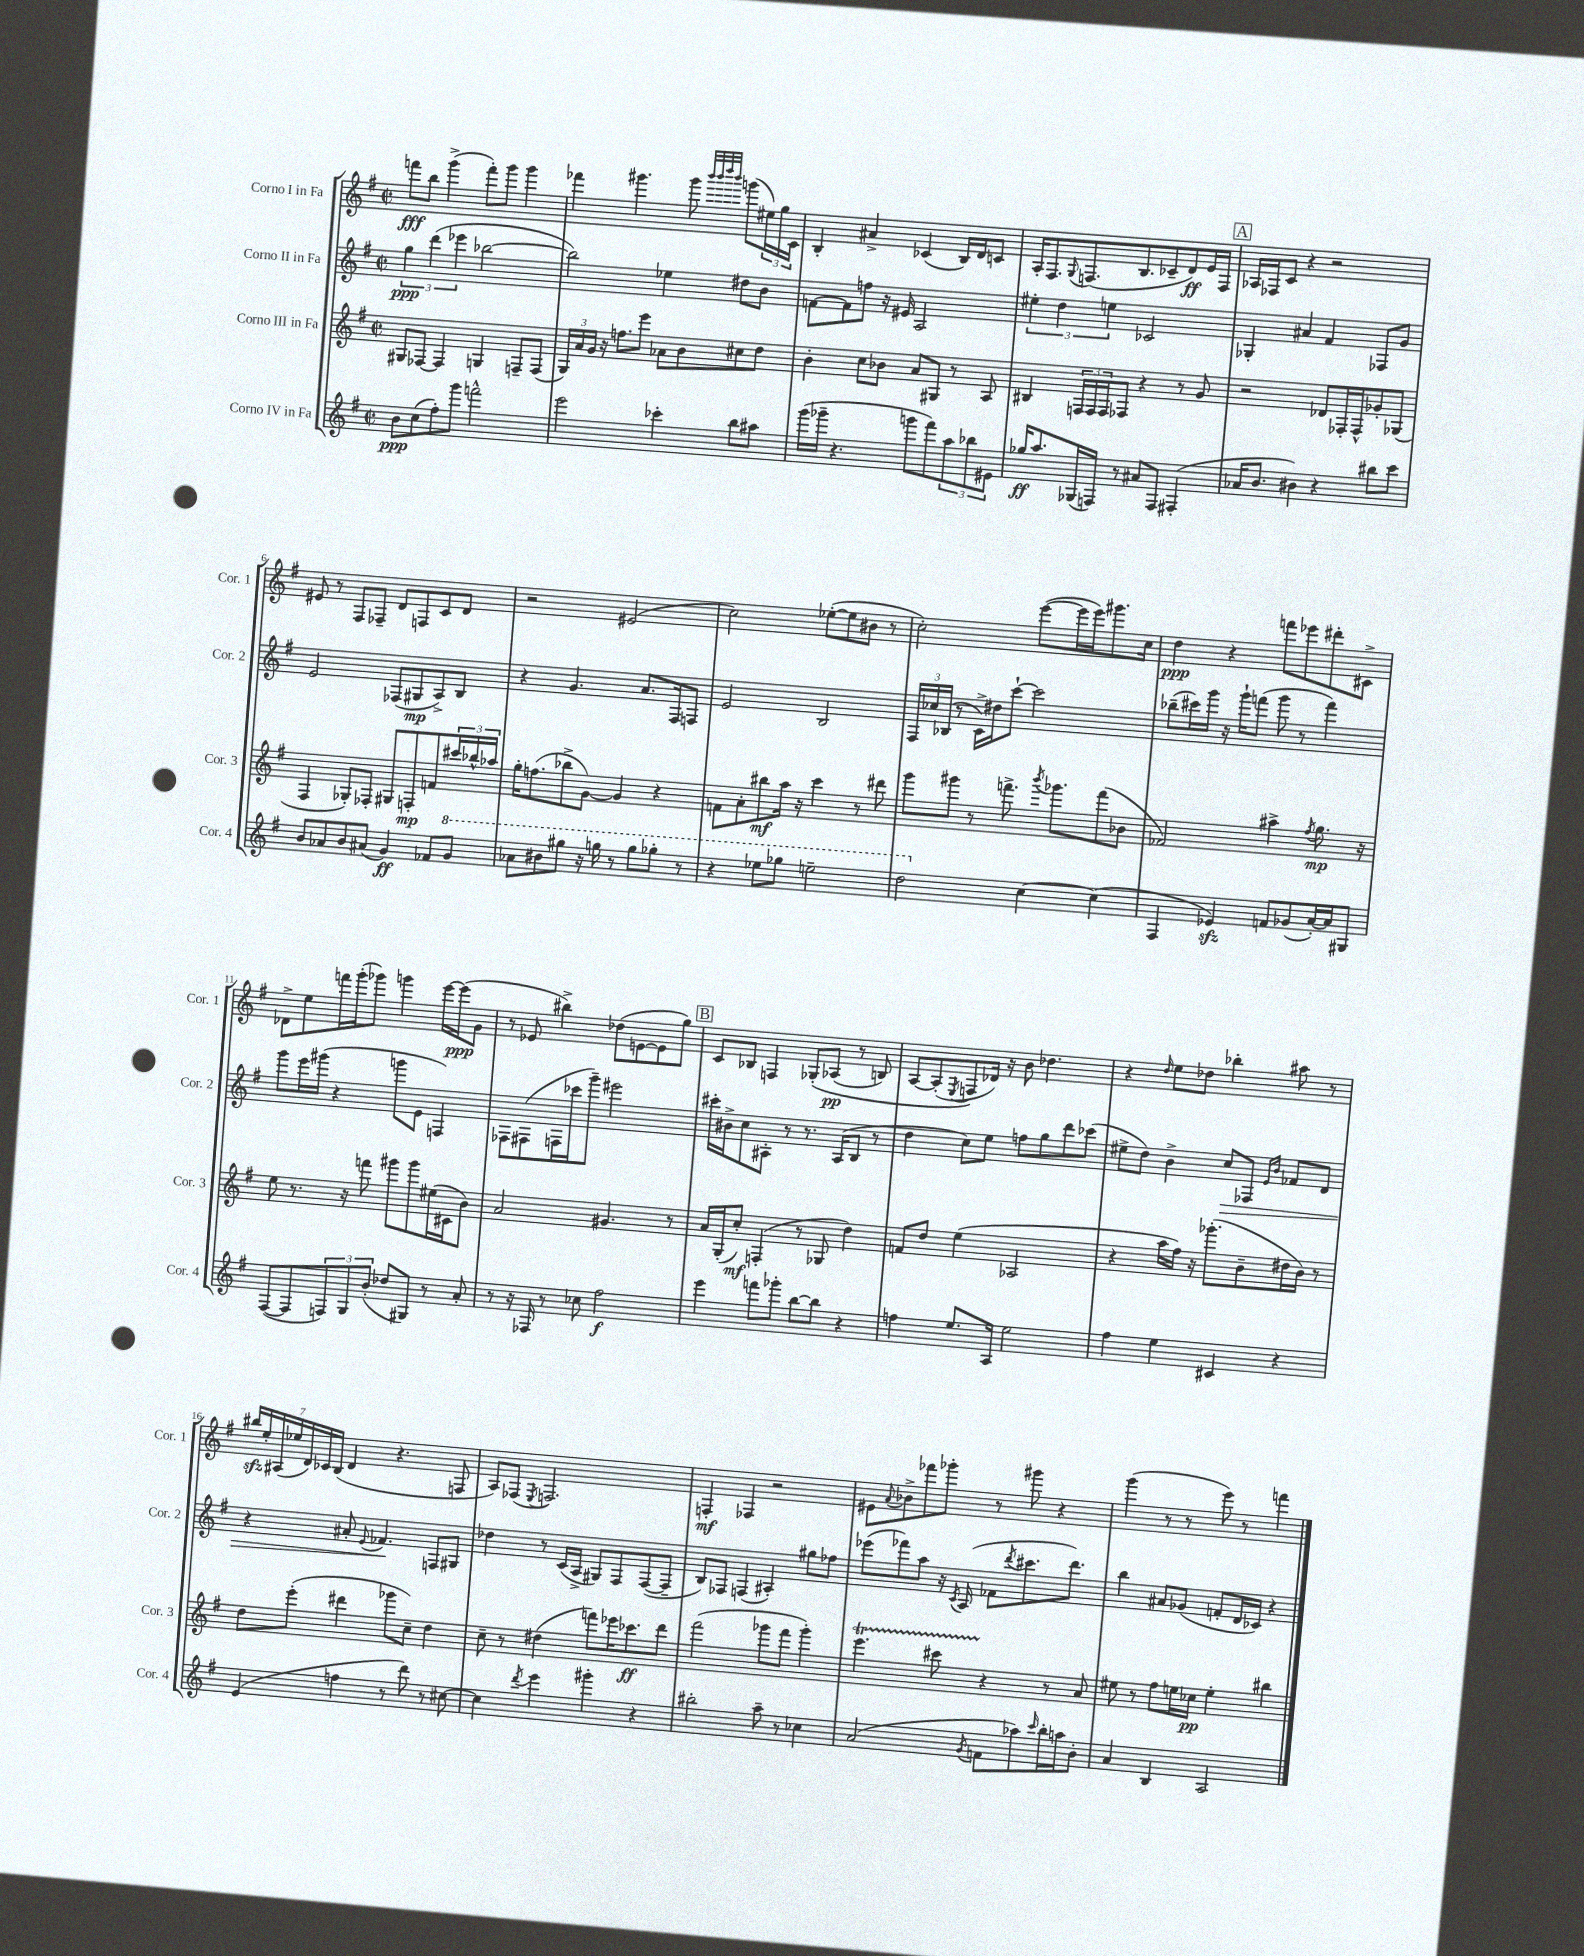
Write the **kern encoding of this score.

**kern	**dynam	**kern	**dynam	**kern	**dynam	**kern	**dynam
*part4	*part4	*part3	*part3	*part2	*part2	*part1	*part1
*staff4	*staff4	*staff3	*staff3	*staff2	*staff2	*staff1	*staff1
*I"Corno IV in Fa	*	*I"Corno III in Fa	*	*I"Corno II in Fa	*	*I"Corno I in Fa	*
*I'Cor. 4	*	*I'Cor. 3	*	*I'Cor. 2	*	*I'Cor. 1	*
*clefG2	*	*clefG2	*	*clefG2	*	*clefG2	*
*k[f#]	*	*k[f#]	*	*k[f#]	*	*k[f#]	*
*M2/2	*	*M2/2	*	*M2/2	*	*M2/2	*
*met(c|)	*	*met(c|)	*	*met(c|)	*	*met(c|)	*
=1	=1	=1	=1	=1	=1	=1	=1
8b\L	ppp	8G#X/L	.	6gg\	ppp	8fffn\L	fff
(8cc\	.	[8F-X/J	.	.	.	8bb\J	.
.	.	.	.	(6ddd\	.	.	.
8ff#'\)	.	4F-/]	.	.	.	(4ggg^\	.
.	.	.	.	6eee-X\	.	.	.
8ggg\J	.	.	.	.	.	.	.
2fffn^^\	.	4Gn/	.	[2bb-X\	.	8fff'\L)	.
.	.	.	.	.	.	8ggg\J	.
.	.	8Fn~/L	.	.	.	4ggg\	.
.	.	(8F/J	.	.	.	.	.
=2	=2	=2	=2	=2	=2	=2	=2
2eee\	.	24G/LL)	.	2bb-\])	.	4fff-X\	.
.	.	24a/	.	.	.	.	.
.	.	24g/JJ	.	.	.	.	.
.	.	16r	.	.	.	.	.
.	.	8.ffn\L	.	.	.	.	.
.	.	.	.	.	.	4.ggg#X\	.
.	.	8eee\J	.	.	.	.	.
4ccc-X'\	.	8a-X\L	.	4ee-X\	.	.	.
.	.	8b\	.	.	.	8ggg#\	.
.	.	.	.	.	.	32qqbbb/LLL	.
.	.	.	.	.	.	32qqbbb/	.
.	.	.	.	.	.	32qqdddd/	.
.	.	.	.	.	.	32qqbbb/JJJ	.
8bb\L	.	8cc#X\	.	8dd#X\L	.	(8gggn\L	.
8aa#X\J	.	8dd\J	.	8b\J	.	24ee#X\L)	.
.	.	.	.	.	.	24gg\	.
.	.	.	.	.	.	24c\JJ	.
=3	=3	=3	=3	=3	=3	=3	=3
(16ggg\LL	.	4b'\	.	[8fn\L	.	4B'/	.
16ggg-X~\JJ	.	.	.	.	.	.	.
4.r	.	.	.	8f\]	.	.	.
.	.	8cc\L	.	8ffn\J	.	4a#X^/	.
.	.	8b-X\J	.	16r	.	.	.
.	.	.	.	16e#X/	.	.	.
8gggn\L	.	8a/L	.	2A/	.	(4c-X/	.
8fff#\)	.	8G#X/J	.	.	.	.	.
12aa\	.	8r	.	.	.	16B/LL)	.
.	.	.	.	.	.	16d/J	.
12bb-X\	.	.	.	.	.	.	.
.	.	8A/	.	.	.	8cn/J	.
12e#X\J	.	.	.	.	.	.	.
=4	=4	=4	=4	=4	=4	=4	=4
16gg-X/KL	ff	4B#X/	.	6ee#X'\	.	16A'/KL	.
8.aa/	.	.	.	.	.	8.F#/	.
.	.	.	.	6dd\	.	.	.
.	.	.	.	.	.	8qqG/	.
(16G-X/L	.	24Fn/LL	.	.	.	(8.Fn/	.
.	.	24F/	.	.	.	.	.
16Fn/JJ)	.	.	.	.	.	.	.
.	.	24F/J	.	6een\	.	.	.
8r	.	8F-X/J	.	.	.	.	.
.	.	.	.	.	.	8.B/	.
8a#X/L	.	4r	.	2c-X/	.	.	.
8F/J	.	.	.	.	.	8c-X~/	.
(4F#X'/	.	8r	.	.	.	8d/)	ff
.	.	8g/	.	.	.	16e/L	.
.	.	.	.	.	.	16F/JJ	.
!!LO:REH:place=s1:t=A
=5	=5	=5	=5	=5	=5	=5	=5
16a-X/KL	.	2r	.	4G-X'/	.	16A-X/LL	.
8.b/J	.	.	.	.	.	16F-X/J	.
.	.	.	.	.	.	8c/J	.
4b#X\)	.	.	.	4a#X/	.	4r	.
4r	.	8d-X/L	.	4f#/	.	2r	.
.	.	16F-X'/L	.	.	.	.	.
.	.	16F-^^/J	.	.	.	.	.
8bb#X\L	.	8g-X'/	.	8F-X/L	.	.	.
8ccc\J	.	(8G-X/J	.	8g/J	.	.	.
!!LO:LB:g=z
=6	=6	=6	=6	=6	=6	=6	=6
8b/L	.	4F#/	.	2e/	.	8e#X/	.
8a-X/	.	.	.	.	.	8r	.
8b/	.	8G-X'/L)	.	.	.	8F#/L	.
(8a#X/J	.	8F-X'/J	.	.	.	8F-X~/J	.
4g/)	ff	8G#X/L	.	(8F-X/L	.	8d/L	.
.	.	8Fn'/	mp	8G#X/	mp	8Fn/	.
8f-X/L	.	8fn/	.	8A^/)	.	8c/	.
*8va	*	*	*	*	*	*	*
8gg/J	.	24ccc#X/L	.	8B/J	.	8d/J	.
.	.	24bb-X^^/	.	.	.	.	.
.	.	24aa-X/JJ	.	.	.	.	.
=7	=7	=7	=7	=7	=7	=7	=7
8aa-X\L	.	16gg'\KL	.	4r	.	2r	.
.	.	(8.ffn\	.	.	.	.	.
8bb#X\	.	.	.	.	.	.	.
8ggg#X\J	.	8bb-X^\	.	4.g/	.	.	.
16r	.	[8g\J)	.	.	.	.	.
16gggn\	.	.	.	.	.	.	.
8r	.	4g/]	.	.	.	(2e#X/	.
8ggg\L	.	.	.	8.a/L	.	.	.
8ggg-X'\J	.	4r	.	.	.	.	.
.	.	.	.	16F#/k	.	.	.
8r	.	.	.	8Fn/J	.	.	.
=8	=8	=8	=8	=8	=8	=8	=8
4r	.	8fn\L	.	2e/	.	2cc\)	.
.	.	8a'\	.	.	.	.	.
8eee-X\L	.	8bb#X\	mf	.	.	.	.
8ggg-X\J	.	16aa\Jk	.	.	.	.	.
.	.	16r	.	.	.	.	.
2eeen~\	.	4ccc\	.	2B/	.	([8ee-X'\L	.
.	.	.	.	.	.	8ee-\]	.
.	.	8r	.	.	.	8b#X\J	.
.	.	8ddd#X\	.	.	.	8r	.
=9	=9	=9	=9	=9	=9	=9	=9
2ddd\	.	8ggg\L	.	24F#/LL	.	2cc'\)	.
.	.	.	.	24cc-X/	.	.	.
.	.	.	.	(24B-X/JJ	.	.	.
.	.	8ggg#X\J	.	8r	.	.	.
.	.	8r	.	16c^\LL)	.	.	.
.	.	.	.	16dd#X\J	.	.	.
.	.	8.fffn^\	.	[8ccc`\J	.	.	.
*X8va	*	*	*	*	*	*	*
[4cc\	.	.	.	2ccc\]	.	([8eee\L	.
.	.	8qbbb/	.	.	.	.	.
.	.	8.ggg-X\L	.	.	.	.	.
.	.	.	.	.	.	16eee\L]	.
.	.	.	.	.	.	16eee\J)	.
(4cc\]	.	(8fff\	.	.	.	8.ggg#X\	.
.	.	8b-X\J	.	.	.	.	.
.	.	.	.	.	.	16cc\Jk	.
=10	=10	=10	=10	=10	=10	=10	=10
4F#/	.	2f-X/)	.	(8bb-X~\L	.	4dd\	ppp
.	.	.	.	16ccc#X\L)	.	.	.
.	.	.	.	16ggg\JJ	.	.	.
4e-Xzz/)	.	.	.	16r	.	4r	.
.	.	.	.	16ggg`\KL	.	.	.
.	.	.	.	(8fffn\J	.	.	.
8fn/L	.	4aa#X^\	.	8ggg\	.	8fffn\L	.
(8g-X/	.	.	.	8r	.	8eee-X\	.
.	.	8qff#/	.	.	.	.	.
[16a'/L)	.	8.gg\	mp	4fff\)	.	8ddd#X'\	.
16a/J]	.	.	.	.	.	.	.
8G#X/J	.	.	.	.	.	8c#X^\J	.
.	.	16r	.	.	.	.	.
!!LO:LB:g=z
=11	=11	=11	=11	=11	=11	=11	=11
([8F#/L	.	8ee\	.	8ggg\L	.	8d-X^\L	.
8F#/]	.	8.r	.	16eee\L	.	8ee\	.
.	.	.	.	(16ggg#X\JJ	.	.	.
12Fn/)	.	.	.	4r	.	16fffn\L	.
.	.	16r	.	.	.	(16ggg'\J	.
12G/	.	.	.	.	.	.	.
.	.	8fffn\	.	.	.	8ggg-X\J)	.
(12b'/J	.	.	.	.	.	.	.
8dd-X/L	.	8ggg#X\L	.	8gggn\L	.	4gggn\	.
8G#X/J)	.	8ggg#\	.	8e\J	.	.	.
8r	.	(16ee#X\L	.	4Fn/)	.	[16eee\LL	.
.	.	16c#X\J	.	.	.	(16eee\J]	ppp
8a'/	.	8b\J)	.	.	.	8g\J	.
=12	=12	=12	=12	=12	=12	=12	=12
8r	.	2a/	.	8F-X\L	.	8r	.
16r	.	.	.	(8F#X\	.	8e-X/	.
16F-X/	.	.	.	.	.	.	.
8r	.	.	.	16Fn\L	.	4bb#X^\)	.
.	.	.	.	16ccc-X\J	.	.	.
8cc-X\	.	.	.	8ggg~\J)	.	.	.
2ff#\	f	4.g#X/	.	2eee#X\	.	(8dd-X\L	.
.	.	.	.	.	.	[8en\	.
.	.	.	.	.	.	8e\]	.
.	.	8r	.	.	.	8gg\J)	.
!!LO:REH:place=s1:t=B
=13	=13	=13	=13	=13	=13	=13	=13
4eee\	.	16a/LL	.	16ccc#X'\LL	.	8c/L	.
.	.	(16G'/J	.	16b#X^\J	.	.	.
.	.	8cc'/J)	mf	8cc\	.	8B-X/J	.
8fffn\L	.	(4Fn'/	.	8A#X'\J	.	4Fn/	.
8ggg-X'\J	.	.	.	8r	.	.	.
[8bb\L	.	8r	.	8.r	.	(8G-X'/L	.
8bb\J]	.	8G-X/	.	.	.	(8A-X/J	pp
.	.	.	.	(16A#/KL	.	.	.
4r	.	4dd\)	.	8B/J	.	8r	.
.	.	.	.	8r	.	8Bn/)	.
=14	=14	=14	=14	=14	=14	=14	=14
4ffn\	.	8fn/L	.	4dd\	.	[8A/L	.
.	.	8dd/J	.	.	.	(8A'/]	.
.	.	.	.	.	.	8qE/	.
8.ee/L	.	(4ee\	.	8cc\L)	.	8Fn/)	.
.	.	.	.	8ee\J	.	16d-X/Jk)	.
16A/Jk	.	.	.	.	.	16r	.
2ee\	.	2A-X/	.	8ffn\L	.	8b\	.
.	.	.	.	8gg\	.	4.dd-X\	.
.	.	.	.	8ddd\	.	.	.
.	.	.	.	(8ccc-X\J	.	.	.
=15	=15	=15	=15	=15	=15	=15	=15
4ff#\	.	4r	.	8ee#X^\L	.	4r	.
.	.	.	.	8dd\J)	.	.	.
.	.	.	.	.	.	16qqdd/	.
4ee\	.	16aa\LL	.	4b^\	.	8ee\L	.
.	.	16ff#\JJ)	.	.	.	.	.
.	.	16r	.	.	.	8dd-X\J	.
.	.	(8.ggg-X'\L	.	.	.	.	.
!	!	!	!	!	!LO:HP:b	!	!
4c#X/	.	.	.	8cc/L	>	4bb-X'\	.
.	.	8b~\	.	8F-X/J	.	.	.
.	.	.	.	16qqe/LL	.	.	.
.	.	.	.	16qqb/JJ	.	.	.
4r	.	16dd#X\L	.	8f-X/L	.	8aa#X\	.
.	.	16b\JJ)	.	.	.	.	.
.	.	8r	.	8d/J	.	8r	.
!!LO:LB:g=z
=16	=16	=16	=16	=16	=16	=16	=16
(4e/	.	8dd\L	.	4r	.	28bb#Xzz/LL	.
.	.	.	.	.	.	28ee'/	.
.	.	.	.	.	.	(28A#X/	.
.	.	.	.	.	.	28ee-X/	.
.	.	(8eee'\J	.	.	.	.	.
.	.	.	.	.	.	28d/)	.
.	.	.	.	.	.	28c-X/	.
.	.	.	.	.	.	(28B/JJ	.
4ffn\	.	4ddd#X\	.	8a#X'/	.	4d/	.
.	.	.	.	8qqe/	.	.	.
.	.	.	.	4.f-X/	.	.	.
8r	.	8ggg-X\L	.	.	.	4.r	.
8ddd\)	.	8cc~\J)	.	.	.	.	.
8r	.	4dd\	.	8Fn/L	]	.	.
[8cc#X\	.	.	.	8G#X/J	.	8Fn/	.
=17	=17	=17	=17	=17	=17	=17	=17
4cc#\]	.	8cc~\	.	4dd-X\	.	8A/L)	.
.	.	8r	.	.	.	(8F-X/J	.
8qddd/	.	.	.	.	.	8qE/	.
4eee\	.	(4dd#X\	.	8r	.	2.Fn/)	.
.	.	.	.	(16c/LL	.	.	.
.	.	.	.	16A^/JJ	.	.	.
4ggg#X'\	.	8fffn\L)	.	8G#X/L)	.	.	.
.	.	16eee-X\K	.	8F#/	.	.	.
.	.	8.ccc-X\	ff	.	.	.	.
4r	.	.	.	([8F#/	.	.	.
.	.	8ddd\J	.	8F#~/J]	.	.	.
=18	=18	=18	=18	=18	=18	=18	=18
2bb#X'\	.	(2fff#\	.	8B/L)	.	4Fn'/	mf
.	.	.	.	8F-X/J	.	.	.
.	.	.	.	(4Fn/	.	4F-X/	.
8aa~\	.	8ggg-X\L	.	4A#X'/)	.	2r	.
8r	.	8fff#\J	.	.	.	.	.
4cc-X\	.	4ggg-'\)	.	8gg#X\L	.	.	.
.	.	.	.	8ff-X\J	.	.	.
=19	=19	=19	=19	=19	=19	=19	=19
(2a/	.	4.eeeT\	.	(8eee-X\L	.	8e#X\L	.
.	.	.	.	.	.	8qqa/	.
.	.	.	.	8fff-X\)	.	8b-X^\	.
.	.	.	.	8aa\J	.	8fff-X\	.
.	.	8ccc#XTTT\	.	16r	.	8ggg-X'\J	.
.	.	.	.	8qc/	.	.	.
.	.	.	.	(16A/	.	.	.
8qg/	.	.	.	.	.	.	.
8fn\L	.	4r	.	8f-X\L	.	8r	.
.	.	.	.	8qddd/	.	.	.
8aa-X\)	.	.	.	8.ccc#X\	.	8ggg#X\	.
16qqccc/	.	.	.	.	.	.	.
16bb'\L	.	8r	.	.	.	4r	.
16aan\J	.	.	.	8.ddd\J)	.	.	.
8b'\J	.	8a/	.	.	.	.	.
=20	=20	=20	=20	=20	=20	=20	=20
4a/	.	8ee#X\	.	4bb\	.	(4ggg\	.
.	.	8r	.	.	.	.	.
4B/	.	8ff#\L	.	8a#X/L	.	8r	.
.	.	16een\L	.	(8g-X/J	.	8r	.
.	.	16cc-X\JJ	pp	.	.	.	.
2A/	.	4ee'\	.	8fn'/L	.	8eee\)	.
.	.	.	.	16d/L	.	8r	.
.	.	.	.	16c-X/JJ)	.	.	.
.	.	4bb#X\	.	4r	.	4fffn\	.
==	==	==	==	==	==	==	==
*-	*-	*-	*-	*-	*-	*-	*-
